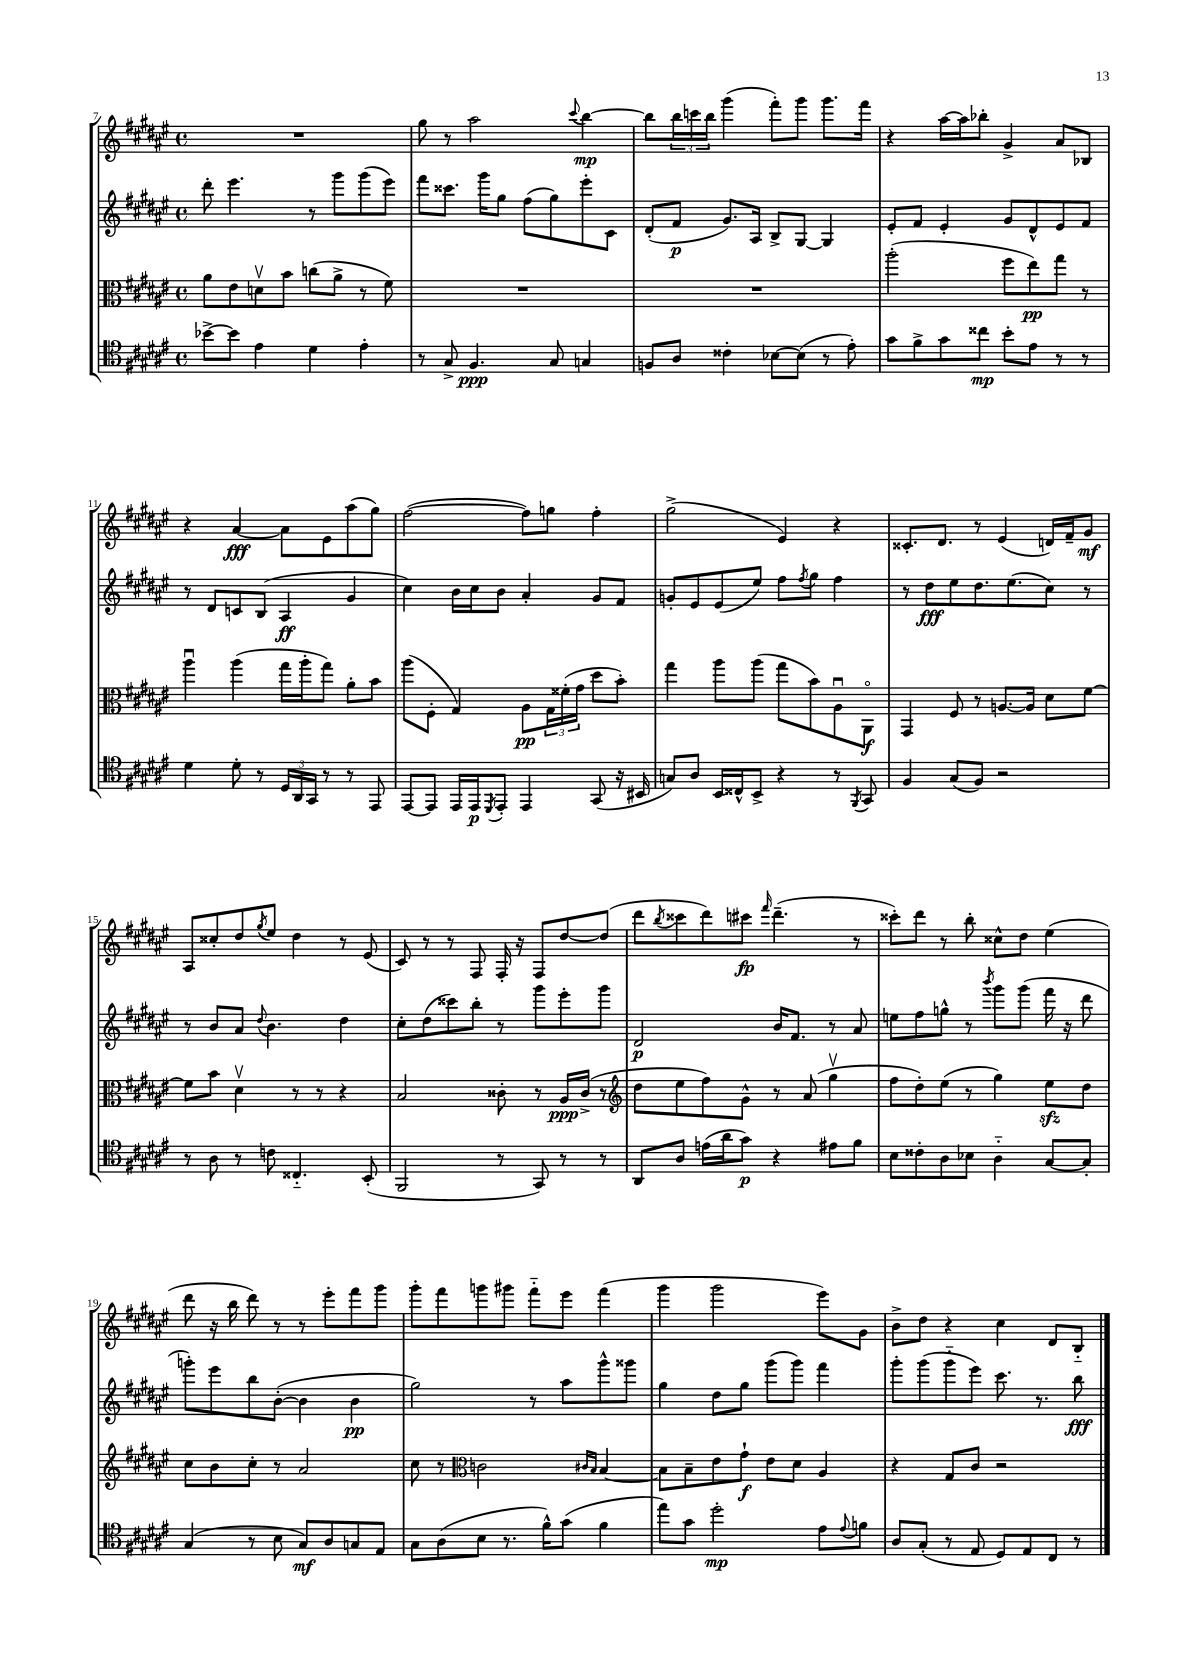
<<
\new StaffGroup <<
\new Staff = "s0" {
    \clef treble \key fis \major \defaultTimeSignature \time 4/4
    R1 |
    gis''8 r8 ais''2 \appoggiatura { cis'''8 } b''4~\mp |
    b''8 \tuplet 3/2 { b''16 c'''16 b''16 } gis'''4( fis'''8-.) gis'''8 gis'''8. fis'''16 |
    r4 ais''16~ ais''16 bes''8-. gis'4-> ais'8 bes8 |
    r4 ais'4~\fff ais'8 eis'8 ais''8( gis''8) |
    fis''2~( fis''8) g''8 fis''4-. |
    gis''2->( eis'4) r4 |
    cisis'8.-. dis'8. r8 eis'4( d'16) fis'16-- gis'8\mf |
    ais8 cisis''8-. dis''8 \acciaccatura { gis''8 } eis''8 dis''4 r8 eis'8( |
    cis'8) r8 r8 fis8 fis16-. r16 fis8 dis''8~ dis''8( |
    dis'''8 \acciaccatura { b''8 } cisis'''8 dis'''8) cis'''8\fp \grace { fis'''16 } dis'''4.--( r8 |
    cisis'''8-.) dis'''8 r8 b''8-. cisis''8-^ dis''8 eis''4( |
    dis'''8 r16 b''16 dis'''8) r8 r8 eis'''8-. fis'''8 gis'''8 |
    gis'''8-. fis'''8 g'''8 gis'''8 fis'''8-_ eis'''8 fis'''4( |
    gis'''4 gis'''2 eis'''8) gis'8 |
    b'8-> dis''8 r4 cis''4 dis'8 b8-_ \bar "|." |
}
\new Staff = "s1" {
    \clef treble \key fis \major \defaultTimeSignature \time 4/4
    dis'''8-. eis'''4. r8 gis'''8 gis'''8( eis'''8) |
    fis'''8 cisis'''8. gis'''16 gis''8 fis''8( gis''8) eis'''8-. cis'8 |
    dis'8-.( fis'8\p gis'8.) ais16 b8-> gis8~ gis4 |
    eis'8-. fis'8 eis'4-. gis'8 dis'8-^ eis'8 fis'8 |
    r8 dis'8 c'8 b8( ais4\ff gis'4 |
    cis''4) b'16 cis''16 b'8 ais'4-. gis'8 fis'8 |
    g'8-. eis'8 eis'8( eis''8) fis''8 \acciaccatura { fis''8 } gis''8 fis''4 |
    r8 dis''8\fff eis''8 dis''8. eis''8.( cis''8) r8 |
    r8 b'8 ais'8 \appoggiatura { dis''8 } b'4. dis''4 |
    cis''8-. dis''8( cisis'''8) b''8-. r8 gis'''8 eis'''8-. gis'''8 |
    dis'2\p b'16 fis'8. r8 ais'8 |
    e''8 fis''8 g''8-^ r8 \acciaccatura { b'''8 } gis'''8 gis'''8( fis'''16 r16 dis'''8 |
    g'''8-.) eis'''8 b''8 b'8~-.( b'4 b'4\pp |
    gis''2) r8 ais''8 gis'''8-^ gisis'''8 |
    gis''4 dis''8 gis''8 gis'''8( gis'''8) fis'''4 |
    gis'''8-. gis'''8( gis'''8-_ eis'''8) cis'''8. r8. b''8\fff \bar "|." |
}
\new Staff = "s2" {
    \clef alto \key fis \major \defaultTimeSignature \time 4/4
    ais'8 eis'8 d'8\upbow b'8 c''8( ais'8-> r8 fis'8) |
    R1 |
    R1 |
    ais''2-.( fis''8 eis''8\pp) gis''8 r8 |
    ais''4\downbow ais''4( gis''16 ais''16-. gis''8) ais'8-. b'8 |
    ais''8( fis8-. gis4) ais8\pp \tuplet 3/2 { gis16 fisis'16-.( gis'16 } dis''8 b'8-.) |
    gis''4 ais''8 ais''8( gis''8 b'8) ais8\downbow ais,8\flageolet\f |
    gis,4 fis8 r8 a8.~ a16 dis'8 fis'8~ |
    fis'8 b'8 dis'4\upbow r8 r8 r4 |
    b2 cisis'8-. r8 ais16\ppp cisis'16->( r8 |
    \clef treble dis''8 eis''8 fis''8) gis'8-^ r8 ais'8( gis''4\upbow |
    fis''8 dis''8-.) eis''8( r8 gis''4) eis''8\sfz dis''8 |
    cis''8 b'8 cis''8-. r8 ais'2 |
    cis''8 r8 \clef alto c'2 \grace { cis'16 b16 } b4~ |
    b8 b8-- eis'8 gis'8-!\f eis'8 dis'8 ais4 |
    r4 gis8 cis'8 r2 \bar "|." |
}
\new Staff = "s3" {
    \clef tenor \key fis \major \defaultTimeSignature \time 4/4
    bes'8~-> bes'8 eis'4 dis'4 eis'4-. |
    r8 gis8-> fis4.\ppp gis8 g4 |
    f8 ais8 cisis'4-. bes8~ bes8( r8 eis'8-.) |
    gis'8 fis'8-> gis'8 cisis''8\mp b'8-. eis'8 r8 r8 |
    dis'4 dis'8-. r8 \tuplet 3/2 { dis16 ais,16 gis,16 } r8 r8 eis,8 |
    eis,8~ eis,8 eis,16 eis,16\p \acciaccatura { dis,8 } eis,8-. eis,4 gis,8( r16 bis,16 |
    g8) ais8 b,16 cisis16-^ b,8-> r4 r8 \acciaccatura { fis,8 } gis,8 |
    fis4 gis8( fis8) r2 |
    r8 ais8 r8 c'8 cisis4.-_ b,8-.( |
    fis,2 r8 gis,8) r8 r8 |
    ais,8 ais8 e'16( ais'16 gis'8\p) r4 eis'8 fis'8 |
    b8 cisis'8-. ais8 bes8 ais4-_ gis8~ gis8-. |
    gis4( r8 b8 gis8\mf) ais8 g8 eis8 |
    gis8 ais8( b8 r8. fis'16-^) gis'8( fis'4 |
    eis''8) gis'8 dis''2-.\mp eis'8 \appoggiatura { eis'8 } f'8 |
    ais8 gis8-.( r8 eis8 dis8) eis8 cis8 r8 \bar "|." |
}
>>
>>
\layout { \context { \Score currentBarNumber = #7 } }
